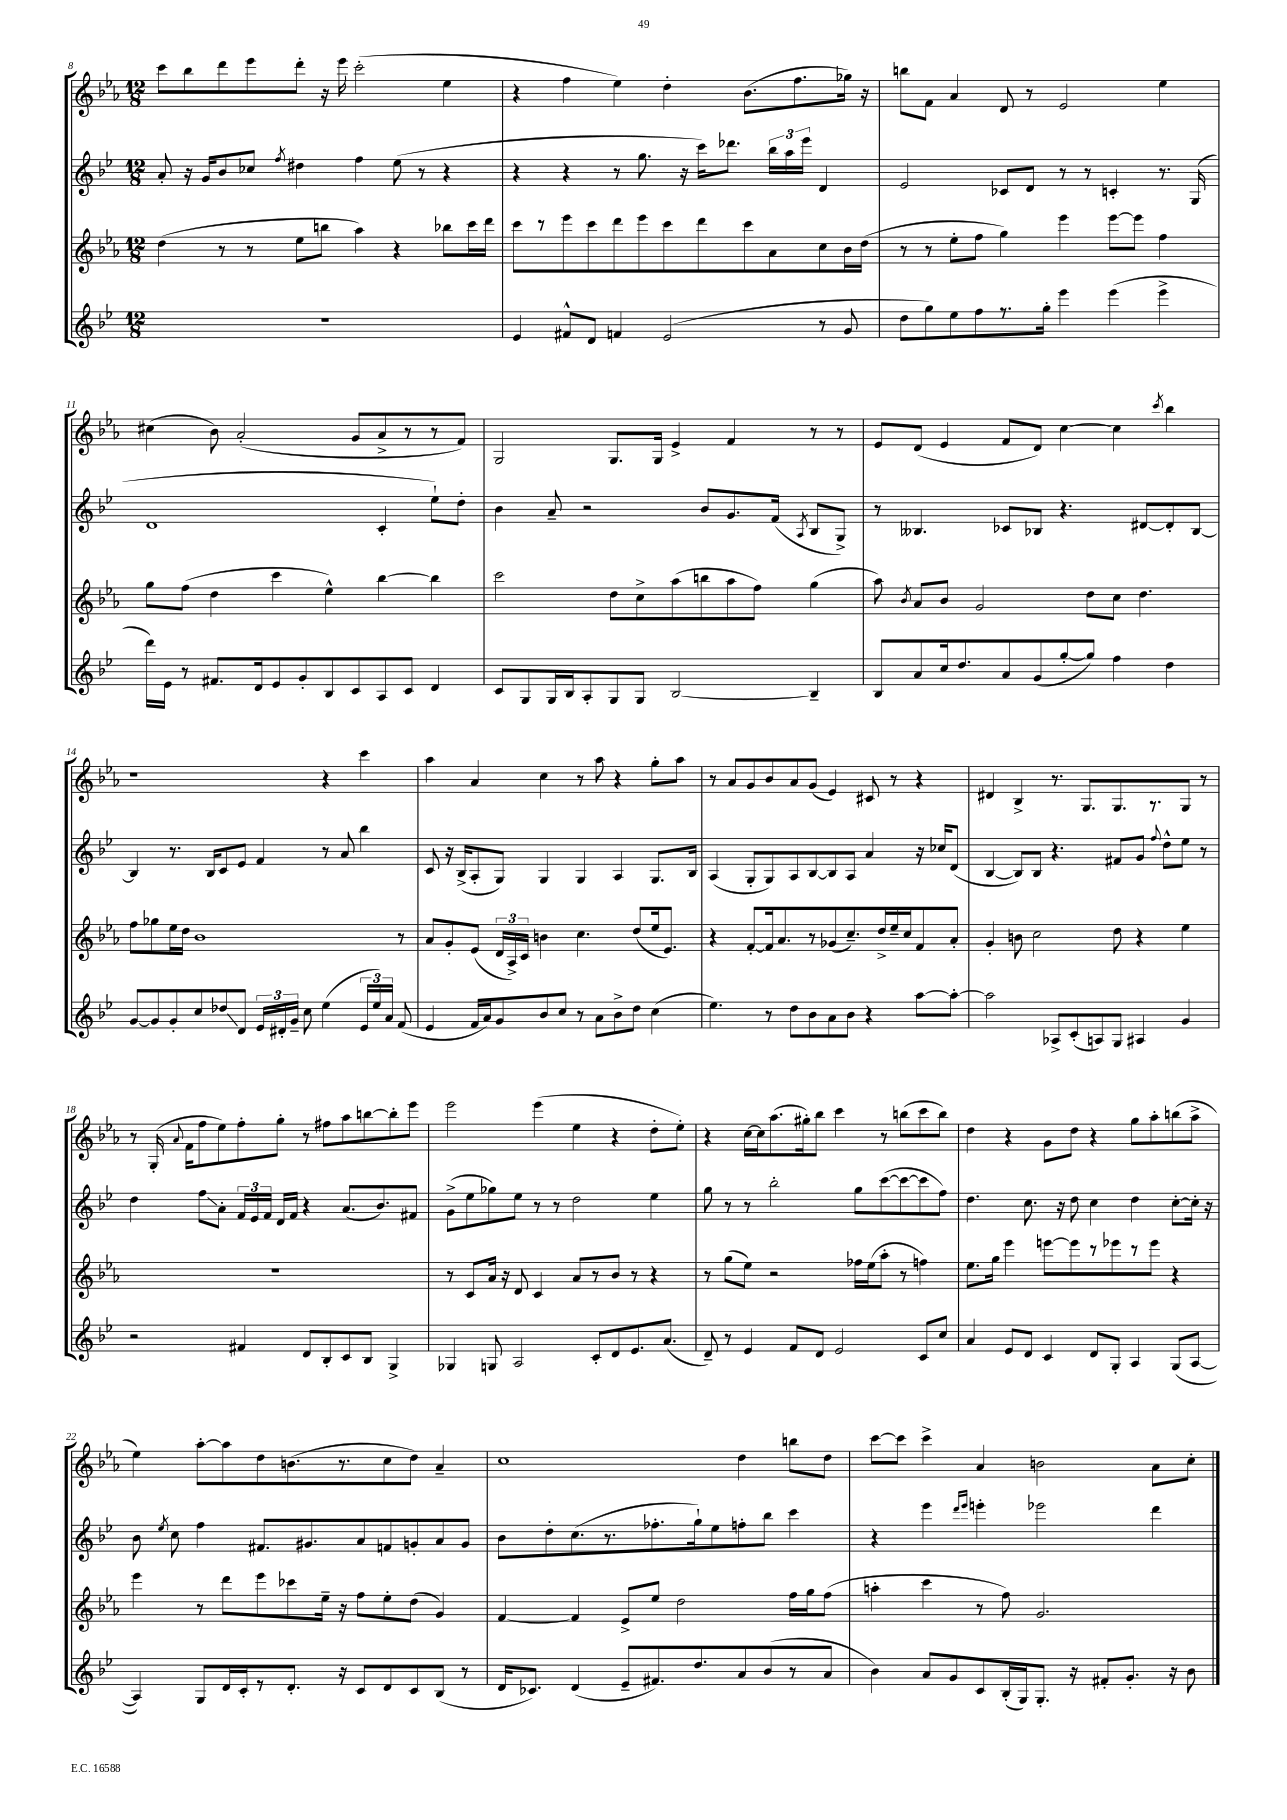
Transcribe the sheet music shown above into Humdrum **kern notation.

**kern	**kern	**kern	**kern
*staff4	*staff3	*staff2	*staff1
*clefG2	*clefG2	*clefG2	*clefG2
*k[b-e-]	*k[b-e-a-]	*k[b-e-]	*k[b-e-a-]
*M12/8	*M12/8	*M12/8	*M12/8
1.r	(4dd\	8a'/	8ccc\L
.	.	16r	8bb-\
.	.	16g/LK	.
.	8r	8b-/	8ddd\
.	8r	8cc-/J	8eee-\
.	.	8qff/	.
.	8ee-\L	4dd#\	8ddd'\J
.	8bb\J	.	16r
.	.	.	16eee-\
.	4aa-\)	4ff\	(2ccc'\
.	4r	(8ee-\	.
.	.	8r	.
.	8bb-\L	4r	4ee-\
.	16ccc\L	.	.
.	16ddd\JJ	.	.
=	=	=	=
4e-/	8ccc\L	4r	4r
.	8r	.	.
8f#^^/L	8eee-\	4r	4ff\
8d/J	8ccc\	.	.
4f/	8ddd\	8r	4ee-\)
.	8eee-\	8.gg\	.
(2e-/	8ccc\	.	4dd'\
.	.	16r	.
.	8ddd\	16ccc\LK)	.
.	.	8.ddd-\J	.
.	8ccc\	.	(8.b-\L
.	8a-\	24bb-\LL	.
.	.	24aa\	.
.	.	.	8.ff\
.	.	24eee-\JJ	.
8r	8cc\	4d/	.
8g/	16b-\L	.	16gg-\Jk)
.	(16dd\JJ	.	16r
=	=	=	=
8dd\L	8r	2e-/	8bb\L
8gg\)	8r	.	8f\J
8ee-\	8ee-'\L	.	4a-/
8ff\	8ff\J	.	.
8.r	4gg\)	8c-/L	8d/
.	.	8d/J	8r
16gg'\Jk	.	.	.
4eee-\	4eee-\	8r	2e-/
.	.	8r	.
(4eee-\	[8eee-\L	4c'/	.
.	8eee-\]J	.	.
4eee-^\	4ff\	8.r	4ee-\
.	.	(16G/	.
=	=	=	=
16ddd\LL)	8gg\L	1d	(4cc#\
16e-\JJ	.	.	.
8r	(8ff\J	.	.
8.f#/L	4dd\	.	8b-\)
.	.	.	(2a-'/
16d/k	.	.	.
8e-/	4ccc\	.	.
8g'/	.	.	.
8B-/	4ee-^^\)	.	.
8c/	.	.	8g/L
8A/	[4bb-\	4c'/	8a-^/
8c/J	.	.	8r
4d/	4bb-\]	8ee-`\L)	8r
.	.	8dd'\J	8f/J)
=	=	=	=
8c/L	2ccc\	4b-\	2G/
8G/	.	.	.
16G/L	.	8a~/	.
16B-/J	.	.	.
8A'/	.	2r	.
8G/	8dd\L	.	8.G/L
8G/J	8cc^\	.	.
.	.	.	16G/Jk
[2B-/	(8aa-\	.	4e-^/
.	8bb\	8b-/L	.
.	8aa-\	8.g/	4f/
.	8ff\J)	.	.
.	.	(16f/Jk	.
.	.	8qA/	.
4B-~/]	(4gg\	8B-/L	8r
.	.	8G^/J)	8r
=	=	=	=
8B-/L	8aa-\)	8r	8e-/L
.	8qb-/	.	.
8a/	8a-/L	4.B--/	(8d/J
16cc/k	8b-/J	.	4e-/
8.dd/	.	.	.
.	2g/	.	.
8a/	.	8c-/L	8f/L
(8g/	.	8B-/J	8d/J)
[8gg'/	.	4.r	[4cc\
8gg/]J)	8dd\L	.	.
4ff\	8cc\J	.	4cc\]
.	4.dd\	[8d#/L	.
.	.	.	8qccc/
4dd\	.	8d#'/]	4bb-\
.	.	[8B-/J	.
=	=	=	=
[8g/L	8ff\L	4B-/]	1r
8g/]	8gg-\	.	.
8g'/	16ee-\L	8.r	.
.	16dd\JJ	.	.
8cc/	1b-	.	.
.	.	16B-/LK	.
8dd-/	.	8c/	.
8d/J	.	8e-/J	.
24e-/LL	.	4f/	.
24d#'/	.	.	.
24g~/JJ	.	.	.
8cc\	.	.	.
(4ee-\	.	8r	4r
.	.	8a/	.
24e-/LL	.	4bb-\	4ccc\
24ee-/)	.	.	.
24a/JJ	.	.	.
(8f/	8r	.	.
=	=	=	=
4e-/	8a-/L	8c/	4aa-\
.	8g'/	16r	.
.	.	(16B-^/LK	.
16f/LL	(8e-/J	8A'/	4a-/
16a/J)	.	.	.
8g/	24d/LL	8G/J)	.
.	24A-^/)	.	.
.	24c/JJ	.	.
8b-/	4b\	4G/	4cc\
8cc/J	.	.	.
8r	4.cc\	4G/	8r
8a\L	.	.	8aa-\
8b-^\	.	4A/	4r
8dd\J	(8dd/L	.	.
(4cc\	16ee-/k	8.G/L	8gg'\L
.	8.e-/J)	.	.
.	.	.	8aa-\J
.	.	16B-/Jk	.
=	=	=	=
4.ee-\)	4r	(4A/	8r
.	.	.	8a-/L
.	[8f'/L	8G'/L	8g/
8r	16f/]k	8G/)	8b-/
.	8.a-/	.	.
8dd\L	.	8A/	8a-/
8b-\	8r	[8B-/	(8g/J
8a\	(8g-/	8B-/]	4e-/)
8b-\J	8.cc~/)	8A/J	.
4r	.	4a/	8c#/
.	16dd^/L	.	.
.	16ee-~/	.	8r
.	16cc/J	.	.
[8aa\L	8f/	16r	4r
.	.	16cc-/LK	.
8aa'\_J	8a-'/J	(8d/J	.
=	=	=	=
2aa\]	4g'/	[4B-/	4d#/
.	8b\	8B-/]L)	4B-^/
.	2cc\	8B-/J	.
8A-^/L	.	4.r	8.r
(8c'/	.	.	.
.	.	.	8.G/L
8A/)	.	.	.
8G/J	8dd\	8f#/L	8.G/
4A#/	4r	8g/J	.
.	.	.	8.r
.	.	8qqff/	.
.	.	8dd^^\L	.
4g/	4ee-\	8ee-\J	8G/J
.	.	8r	8r
=	=	=	=
2r	1.r	4dd\	8r
.	.	.	(16G'/
.	.	.	8qqa-/
.	.	.	16f\LK
.	.	8ff\L	8ff\
.	.	8a'\J	8ee-\)
4f#/	.	24f/LL	8ff'\
.	.	24e-/	.
.	.	24f/JJ	.
.	.	16d/LL	8gg'\J
.	.	16f/JJ	.
8d/L	.	4r	8r
8B-'/	.	.	8ff#\L
8c/	.	(8.a/L	8aa-\
8B-/J	.	.	[8bb\
.	.	8.b-/)	.
4G^/	.	.	8bb'\]
.	.	8f#/J	8eee-\J
=	=	=	=
4G-/	8r	(8g^\L	2eee-\
.	8c/L	8ee-\	.
8G/	16a-/Jk	8gg-\)	.
.	16r	.	.
2A/	8d/	8ee-\J	.
.	4c/	8r	(4eee-\
.	.	8r	.
.	8a-/L	2dd\	4ee-\
8c'/L	8r	.	.
8d/	8b-/J	.	4r
8.e-/	8r	.	.
.	4r	4ee-\	8dd'\L
(8.a/J	.	.	.
.	.	.	8ee-'\J)
=	=	=	=
8d~/)	8r	8gg\	4r
8r	(8gg\L	8r	.
4e-/	8ee-\J)	8r	[16cc\LL
.	.	.	16cc\]J
.	2r	2bb-'\	(8.aa-\
8f/L	.	.	.
.	.	.	16gg#'\k)
8d/J	.	.	8bb-\J
2e-/	.	.	4ccc\
.	16ff-\LL	8gg\L	.
.	(16ee-\J	.	.
.	8aa-'\J	([8ccc\	8r
.	8r	8ccc\_	(8bb\L
8c/L	4ff\)	8ccc\]	8ccc\
8cc/J	.	8ff\J)	8bb\J)
=	=	=	=
4a/	8.ee-\L	4.dd\	4dd\
.	16gg\Jk	.	.
8e-/L	4eee-\	.	4r
8d/J	.	8.cc\	.
4c/	[8eee\L	.	8g\L
.	.	16r	.
.	8eee\]	8dd\	8dd\J
8d/L	8r	4cc\	4r
8G'/J	8eee-\	.	.
4A/	8r	4dd\	8gg\L
.	8eee-\J	.	8aa-'\
(8G/L	4r	[8cc'\L	(8bb\
[8A/J	.	16cc'\]Jk	8aa-^\J
.	.	16r	.
=	=	=	=
4A/])	4eee-\	8b-\	4ee-\)
.	.	8qee-/	.
.	.	8cc\	.
8G/L	8r	4ff\	[8aa-'\L
16d/L	8ddd\L	.	8aa-\]
16c'/J	.	.	.
8r	8eee-\	8.f#/L	8dd\
8.d'/J	8ccc-\	.	(8.b\
.	.	8.g#/	.
.	16ee-~\Jk	.	.
16r	16r	.	8.r
8c/L	8ff\L	8a/	.
8d/	8ee-'\	8f/	8cc\
8c/	(8dd\J	8g'/	8dd\J)
(8B-/J	4g/)	8a/	4a-~/
8r	.	8g/J	.
=	=	=	=
16d/LK	[4f/	8b-\L	1cc
8.c-/J)	.	.	.
.	.	8dd'\	.
(4d/	4f/]	(8.cc\	.
.	.	8.r	.
8e-~/L	8e-^/L	.	.
8.f#/)	8ee-/J	8.ff-'\	.
.	2dd\	.	.
8.dd/	.	16gg`\k)	.
.	.	8ee-\	.
8a/	.	8ff'\	4dd\
(8b-/	.	8bb-\J	.
8r	16ff\LL	4ccc\	8bb\L
.	16gg\J	.	.
8a/J	(8ff\J	.	8dd\J
=	=	=	=
4b-\)	4aa'\	4r	[8ccc\L
.	.	.	8ccc\]J
8a/L	4ccc\	4eee-\	4ccc^\
8g/	.	.	.
.	.	16qqddd/LL	.
.	.	16qqeee-/JJ	.
8c/	8r	4eee'\	4a-/
(16B-'/L	8ff\)	.	.
16G/J)	.	.	.
8.G'/J	2.g/	2eee-\	2b\
16r	.	.	.
8f#'/L	.	.	.
8.g'/J	.	.	.
.	.	4ddd\	8a-\L
16r	.	.	.
8b-\	.	.	8cc'\J
==	==	==	==
*-	*-	*-	*-
